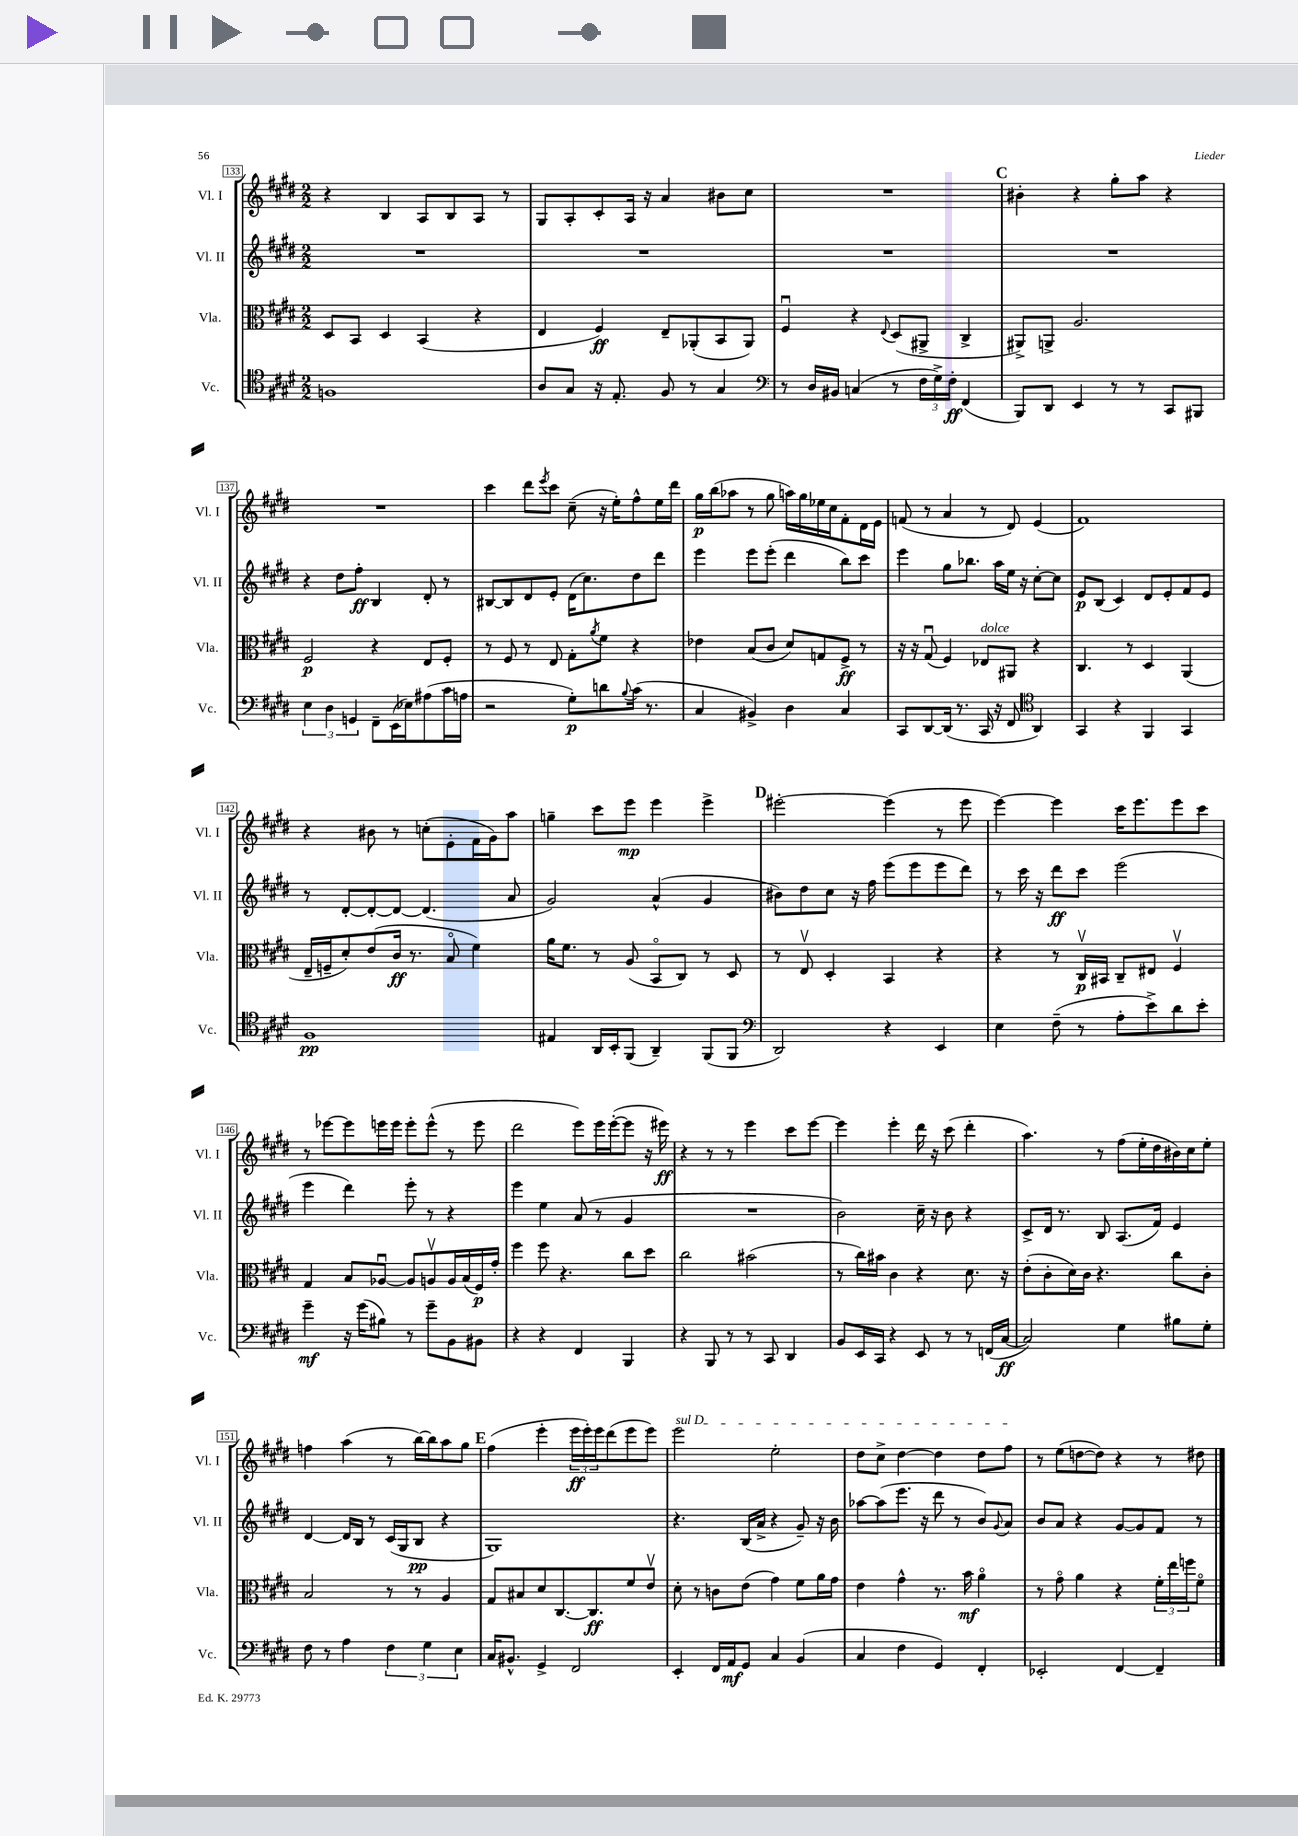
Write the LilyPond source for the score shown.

<<
\new StaffGroup <<
\new Staff = "s0" \with { instrumentName = "Vl. I" shortInstrumentName = "Vl. I" } {
    \clef treble \key e \major \numericTimeSignature \time 2/2
    r4 b4 a8 b8 a8 r8 |
    gis8 a8-. cis'8-. a16 r16 a'4 bis'8 cis''8 |
    R1 |
    \mark \markup { \bold "C" } bis'4-. r4 gis''8-. a''8 r4 |
    R1 |
    cis'''4 dis'''8 \acciaccatura { e'''8 } cis'''8 cis''8--( r16 e''16-.) fis''8-^ e''16 dis'''16 |
    gis''16\p b''16( aes''8 r8 gis''8 a''16) gis''16 ees''16 cis''16 fis'8-. dis'16 e'16 |
    f'8( r8 a'4 r8 dis'8) e'4( |
    fis'1) |
    r4 bis'8 r8 c''8-.( e'8-. fis'16 gis'16) a''8 |
    g''4-- cis'''8 e'''8\mp e'''4 e'''4-> |
    \mark \markup { \bold "D" } eis'''2~-. eis'''4( r8 eis'''8 |
    e'''4~) e'''4 cis'''16 e'''8. e'''8 cis'''8 |
    r8 ees'''8~ ees'''8 e'''16 e'''16 e'''8-. e'''8-^( r8 e'''8 |
    dis'''2 e'''8) e'''16 e'''16~-.( e'''8 r16 eis'''16\ff) |
    r4 r8 r8 e'''4 cis'''8 e'''8~ |
    e'''4 e'''4-. dis'''16 r16 cis'''8( dis'''4-. |
    a''4.) r8 fis''8( e''16-. dis''16 bis'16) cis''16 e''8-. |
    f''4 a''4( r8 b''16~) b''16 a''8 gis''8 |
    \mark \markup { \bold "E" } fis''4( e'''4-. \tuplet 3/2 { e'''16\ff e'''16-.) e'''16 } dis'''8( e'''8 e'''8) |
    \once \override TextSpanner.bound-details.left.text = \markup { \italic "sul D" } e'''2\startTextSpan e''2-. |
    dis''8 cis''8-> dis''4~ dis''4 dis''8 fis''8\stopTextSpan |
    r8 e''8( d''8~ d''8) r4 r8 dis''8 \bar "|." |
}
\new Staff = "s1" \with { instrumentName = "Vl. II" shortInstrumentName = "Vl. II" } {
    \clef treble \key e \major \numericTimeSignature \time 2/2
    R1 |
    R1 |
    R1 |
    \mark \markup { \bold "C" } R1 |
    r4 dis''8 fis''8-.\ff b4 dis'8-. r8 |
    bis8~ bis8 dis'8 e'8-. dis'16( cis''8.) dis''8 dis'''8 |
    e'''4 e'''8 e'''8-.( dis'''4 b''8) cis'''8 |
    e'''4 gis''8 bes''8. a''16 e''16 r16 cis''8~-. cis''8 |
    e'8\p b8( cis'4) dis'8 e'8-. fis'8 e'8 |
    r8 dis'8~-. dis'8~-. dis'8~ dis'4.( a'8 |
    gis'2) a'4-^( gis'4 |
    \mark \markup { \bold "D" } bis'8) dis''8 cis''8 r16 fis''16 e'''8( e'''8 e'''8 dis'''8) |
    r8 cis'''16 r16 dis'''8\ff cis'''8 e'''2( |
    e'''4 dis'''4) e'''8-. r8 r4 |
    e'''4 e''4 a'8( r8 gis'4 |
    R1 |
    b'2) cis''16-- r16 b'8 r4 |
    cis'8-> dis'16 r8. b8 a8.( fis'16) e'4 |
    dis'4~ dis'16 b16 r8 cis'16( gis16 b8\pp r4 |
    \mark \markup { \bold "E" } gis1) |
    r4. b16( a'16-> r4 gis'8--) r16 b'16 |
    aes''8~ aes''8( e'''8. r16 dis'''8 r8 b'8) \appoggiatura { gis'8 } a'8 |
    b'8 a'8 r4 gis'8~ gis'8 fis'8 r8 \bar "|." |
}
\new Staff = "s2" \with { instrumentName = "Vla." shortInstrumentName = "Vla." } {
    \clef alto \key e \major \numericTimeSignature \time 2/2
    dis8 b,8 dis4 b,4( r4 |
    e4 fis4\ff) e8-- aes,8-.( b,8 aes,8) |
    fis4\downbow r4 \appoggiatura { e8 } dis8( ais,8-> cis4-> |
    \mark \markup { \bold "C" } ais,8->) a,8-> a2. |
    fis2\p r4 e8 fis8-. |
    r8 fis8 r8 e8 gis8-. \acciaccatura { a'8 } fis'8 r4 |
    ees'4 b8( cis'8 dis'8) g8 fis8->\ff r8 |
    r16 r16 gis8\downbow( fis4) ees8^\markup { \italic "dolce" } ais,8 r4 |
    cis4. r8 dis4 a,4( |
    e16-- f16-- dis'8-.) e'8( cis'16\ff r8. b8\flageolet fis'4) |
    a'16 fis'8. r8 a8( b,8\flageolet cis8) r8 dis8 |
    \mark \markup { \bold "D" } r8 e8\upbow dis4-. b,4 r4 |
    r4 r8 cis16\upbow\p bis,16 cis8-- eis8 fis4\upbow |
    gis4 b8 aes8~\downbow aes8 a8\upbow a16 b16( fis16\p) gis'16-. |
    fis''4 fis''8 r4. cis''8 dis''8 |
    cis''2 bis'2( |
    r8 cis''16) bis'16 cis'4 r4 dis'8. r16 |
    e'8-.( cis'8-. dis'16) cis'16 r4. cis''8 cis'8-. |
    b2 r8 r8 a4 |
    \mark \markup { \bold "E" } gis8 bis8 dis'8 cis8.~ cis8.\ff fis'8 e'8\upbow |
    dis'8-. r8 c'8 e'8( gis'4) fis'8 a'16 gis'16 |
    e'4 gis'4-^ r8. b'16\mf a'4\flageolet |
    r8 gis'8\flageolet a'4 r4 \tuplet 3/2 { fis'16-. e''16 f''16 } fis'8\flageolet \bar "|." |
}
\new Staff = "s3" \with { instrumentName = "Vc." shortInstrumentName = "Vc." } {
    \clef tenor \key e \major \numericTimeSignature \time 2/2
    f1 |
    a8 gis8 r16 e8.-. fis8 r8 gis4 |
    \clef bass r8 dis16 bis,16 c4( r8 \tuplet 3/2 { fis16 gis16->) fis16-.\ff } fis,4( |
    \mark \markup { \bold "C" } b,,8) dis,8 e,4 r8 r8 cis,8 bis,,8 |
    \tuplet 3/2 { e4 dis4 g,4 } fis,8-- e,16( ees16) ais8( cis'16 a16 |
    r2 gis8-.\p) d'8 \appoggiatura { b8 } cis'16( r8. |
    cis4 bis,4->) dis4 cis4 |
    cis,8 dis,8~ dis,16( r8. cis,16 r16 fis,8 \clef tenor a,4) |
    gis,4 r4 fis,4 gis,4 |
    fis1\pp |
    eis4 a,16 b,16-. fis,8( a,4--) fis,8( fis,8 |
    \mark \markup { \bold "D" } \clef bass dis,2) r4 e,4 |
    e4 fis8--( r8 a8-. e'8->) dis'8 e'8-. |
    gis'4--\mf r16 gis'16( bis8) r8 gis'8-- b,8 bis,8 |
    r4 r4 fis,4 b,,4 |
    r4 b,,8 r8 r8 cis,8 dis,4 |
    b,8 e,16 cis,16 r4 e,8 r8 r8 f,16( cis16~\ff |
    cis2) gis4 bis8 gis8-. |
    fis8 r8 a4 \tuplet 3/2 { fis4 gis4 e4 } |
    \mark \markup { \bold "E" } cis16 bis,8.-^ gis,4-> fis,2 |
    e,4-. fis,16 a,16\mf gis,8 cis4 b,4( |
    cis4 fis4 gis,4) fis,4-. |
    ees,2-. fis,4~ fis,4-- \bar "|." |
}
>>
>>
